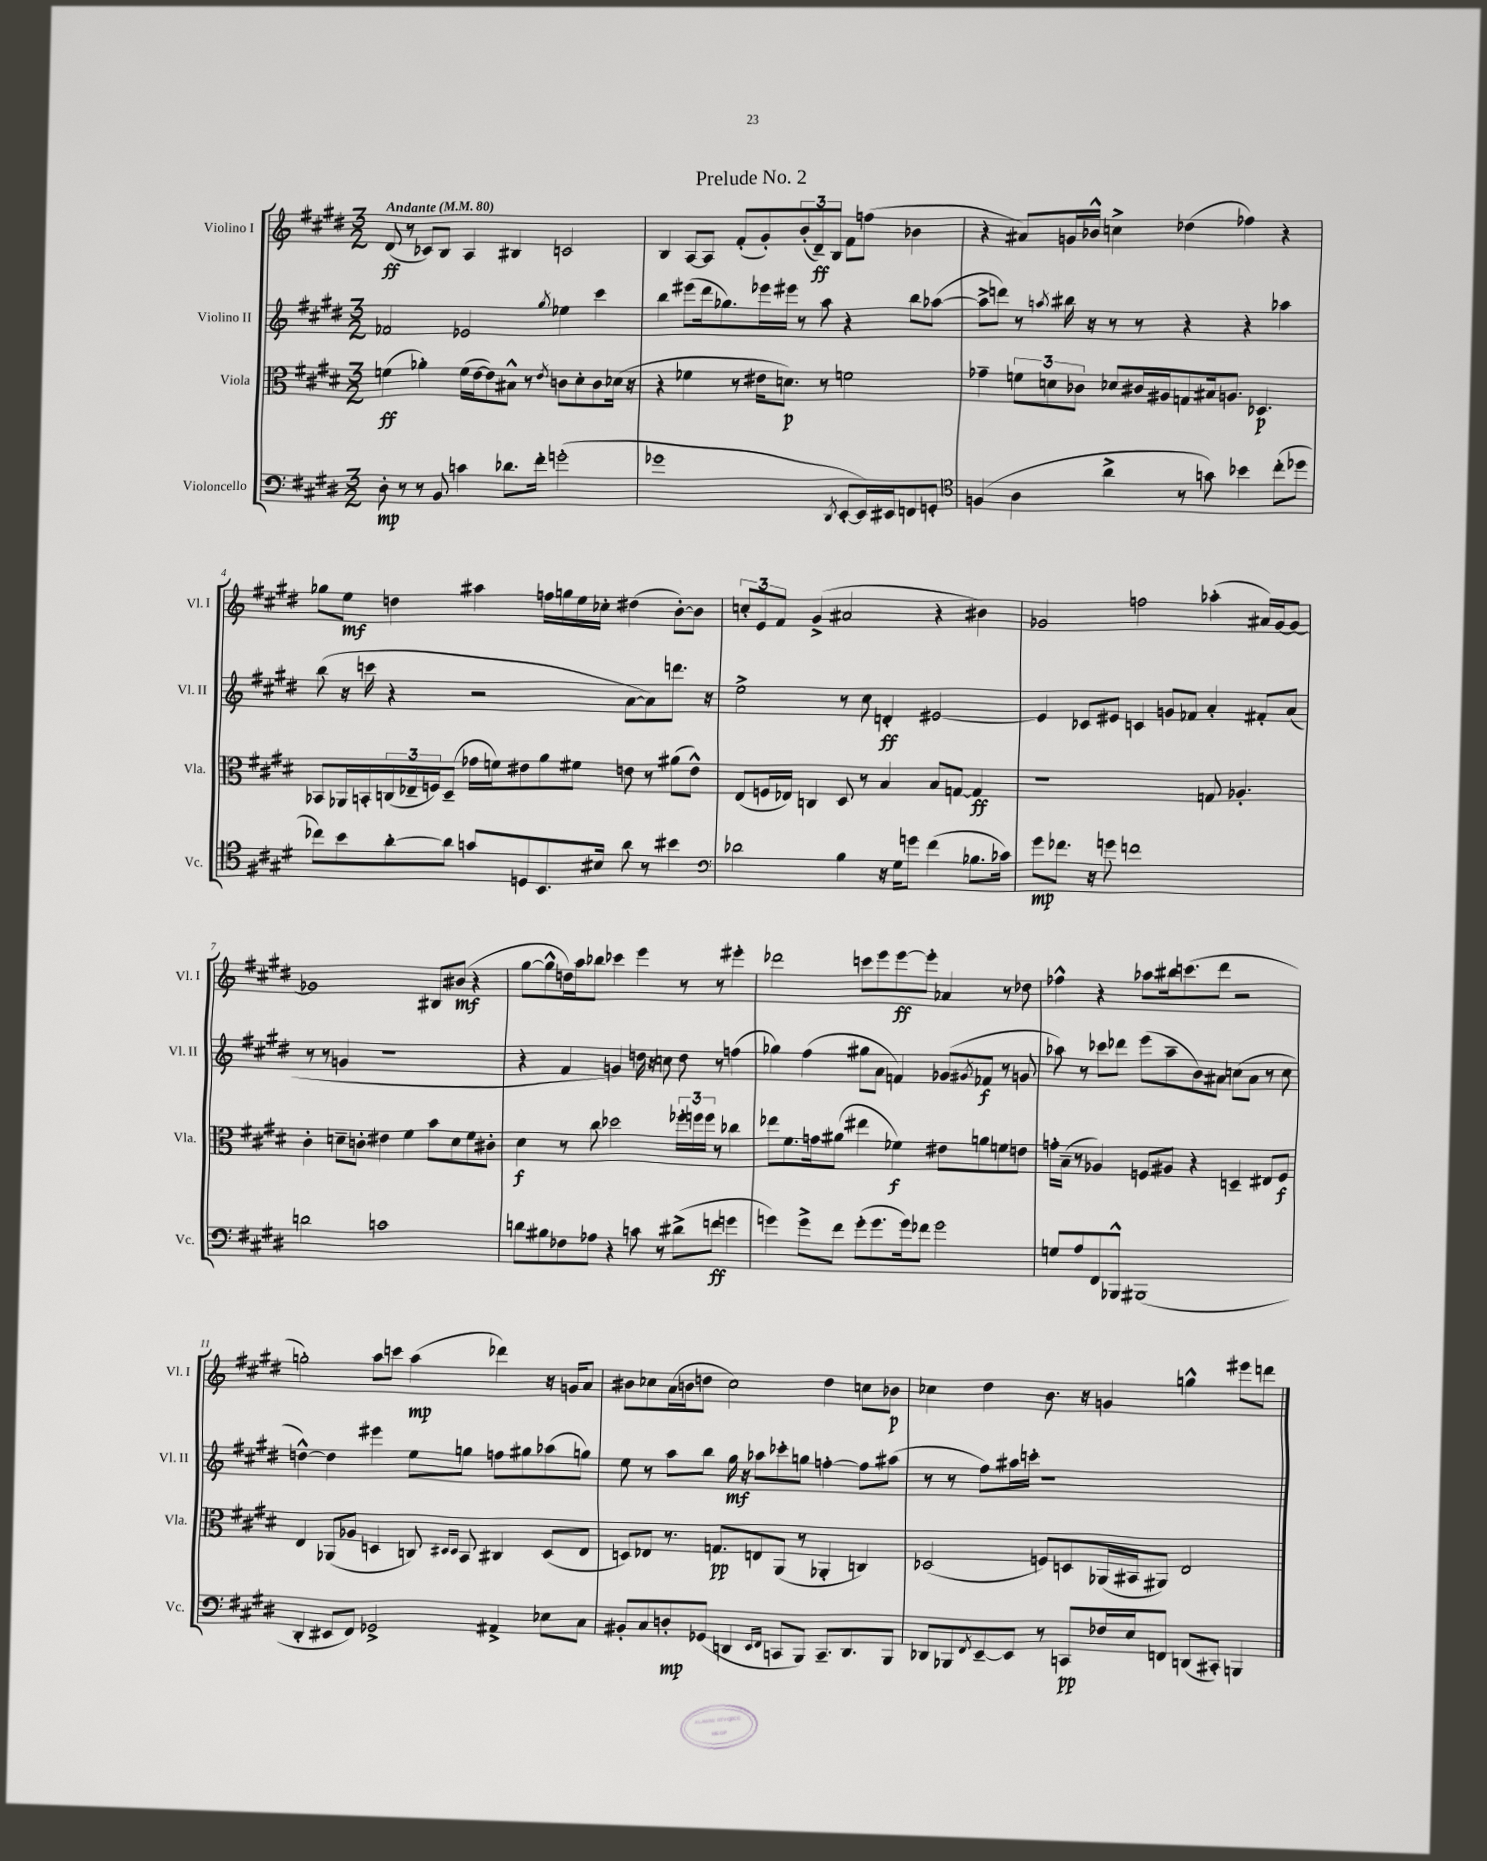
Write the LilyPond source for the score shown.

\header { title = "Prelude No. 2" }
<<
\new StaffGroup <<
\new Staff = "s0" \with { instrumentName = "Violino I" shortInstrumentName = "Vl. I" } {
    \clef treble \key e \major \numericTimeSignature \time 3/2 \tempo "Andante" 4 = 80
    dis'8\ff( r8 ces'8) b8 a4 bis4 c'2 |
    b4 a8~ a8 fis'8-.( gis'8-.) \tuplet 3/2 { b'8-.( dis'8--\ff) b8 } fis'8 f''8( bes'4 |
    r4 ais'8) g'16 bes'16-^ c''4-> des''4( fes''4) r4 |
    ges''8 e''8\mf d''4 ais''4 f''16 g''16 e''16 ces''16-. dis''4( b'8~-.) b'8 |
    \tuplet 3/2 { c''8-. e'8 fis'8 } gis'4->( ais'2 r4 bis'4) |
    ges'2 f''2 aes''4-.( ais'16) ges'16~ ges'8~ |
    ges'1 bis8 bis'8\mf( r4 |
    gis''8~ gis''8-^ d''16) a''16 bes''8 ces'''4 e'''4 r8 r8 eis'''4-. |
    des'''2 c'''8 e'''8 e'''8~\ff e'''8-. aes'4 r8 des''8 |
    fes''4-^ r4 aes''8 bis''16 c'''8.( dis'''8 r2 |
    g''2-.) a''8 c'''8 a''4\mp( des'''4) r16 g'16 a'8 |
    bis'8 ces''8 a'16( b'16 d''8 ces''2) d''4 c''8 bes'8\p |
    ces''4 dis''4 b'8. r16 g'4 g''4-^ eis'''8 d'''8 \bar "|." |
}
\new Staff = "s1" \with { instrumentName = "Violino II" shortInstrumentName = "Vl. II" } {
    \clef treble \key e \major \numericTimeSignature \time 3/2
    fes'2 ees'2 \acciaccatura { gis''8 } ees''4 cis'''4 |
    b''4 eis'''8( dis'''16 ges''8.) ees'''16 eis'''16 r8 a''8 r4 b''8 aes''8~( |
    aes''8-> d'''8) r8 \acciaccatura { a''8 } bis''16 r16 r8 r8 r4 r4 aes''4 |
    b''8( r16 c'''16 r4 r2 a'8~ a'8) d'''8. r16 |
    e''2-> r8 cis''8 d'4-.\ff eis'2~ |
    eis'4 ces'8 eis'8 c'4 g'8 fes'8 a'4-. fis'8-. a'8( |
    r8 r8 g'4 r1 |
    r4 fis'4 g'4) d''16 r16 c''8 d''8 r8 f''4( |
    ges''4) fis''4( gis''8 a'8 f'4) ges'8( \acciaccatura { gis'8 } fes'8\f r8 g'8 |
    aes''8) r8 ces'''8 des'''8 e'''8( aes''8-- b'8) ais'8 c''8( ais'8 r8 c''8 |
    d''4~-^) d''4 eis'''4 e''8 g''8 f''8 gis''8 aes''8( g''8) |
    e''8 r8 a''8 b''8 gis''16\mf r16 aes''8 ces'''8-. g''8 f''4~-. f''8 ais''8( |
    r8 r8 fis''8) ais''16 c'''16-. r1 \bar "|." |
}
\new Staff = "s2" \with { instrumentName = "Viola" shortInstrumentName = "Vla." } {
    \clef alto \key e \major \numericTimeSignature \time 3/2
    f'4\ff( aes'4-.) f'16( e'16~ e'8) bis8-^ r8 \acciaccatura { e'8 } c'8 dis'8-. c'8 des'16( r16 |
    r4 fes'4 r8 eis'16 d'8.\p) r8 f'2 |
    ges'4-- \tuplet 3/2 { f'8 d'8 ces'8 } des'8 cis'16 ais16 g8 bis16 a8. des4.\p |
    bes,8 aes,16 b,16-. \tuplet 3/2 { c16( ees16-- f16) } dis8--( ges'16 f'16) eis'8 a'8 fis'8 e'8 r8 ais'8( e'8-^) |
    e8( f16 ees16) c4 dis8 r8 b4 b8 g8~ g4\ff |
    r1 g8 aes4.-. |
    cis'4-. d'8-- c'8-. eis'4 fis'4 b'8 d'8 fis'8 cis'8-. |
    dis'4\f r8 cis''8 des''2 \tuplet 3/2 { fes''16-. f''16 f''16 } r8 ces''4 |
    ees''8 fis'8. g'16 ais'8( eis''4 fes'4\f) eis'8 a'8 f'8 e'8 |
    g'16-. b16--( r8 aes4) f8 ais8 r4 d4-- eis8 f8\f |
    e4 aes,8( aes8 d4 c8) \grace { dis16 dis16 } b,8 cis4 dis8( e8 |
    d8) ees8 r8. g8.\pp e8 a,8( r8 aes,4-. c4) |
    des2( f8) d8 aes,16( bis,16 ais,8) e2 \bar "|." |
}
\new Staff = "s3" \with { instrumentName = "Violoncello" shortInstrumentName = "Vc." } {
    \clef bass \key e \major \numericTimeSignature \time 3/2
    dis8-.\mp r8 r8 b,8 c'4 des'8. fis'16-. g'2-.( |
    ges'1 \acciaccatura { dis,8 } e,8~-. e,16) eis,16 f,8 g,8-. |
    \clef tenor f4( a4 a'4-> r8 g'8) bes'4 cis''8-.( des''8 |
    ces''8) b'8 a'8~-. a'8 g'8 d8 b,8. bis16 a'8 r8 bis'4 |
    \clef bass des'2 b4 r16 gis16 g'8 fis'4( bes8. ces'16) |
    gis'8\mp fes'8. r16 g'8 f'1 |
    d'2 c'1 |
    d'8 bis8 fes8 aes8 r4 c'8 r8 dis'8->( f'8\ff g'4 |
    g'4) g'8-> fis'8 g'8-.( g'8. g'16) fes'8 g'2 |
    g8 a8 fis,8 bes,,8-^ bis,,1( |
    dis,4-. eis,8 fis,8) ges,2-> ais,4-> ees8 cis8 |
    bis,8-. cis8 d8-.\mp ges,8( d,4 \grace { e,16 fis,16 } c,8 b,,8) c,8.-- d,8. b,,8 |
    des,8 bes,,8 \acciaccatura { fis,8 } e,8~-- e,8 r8 c,8\pp fes16 e16 f,8 d,8( cis,8-.) b,,4 \bar "|." |
}
>>
>>
